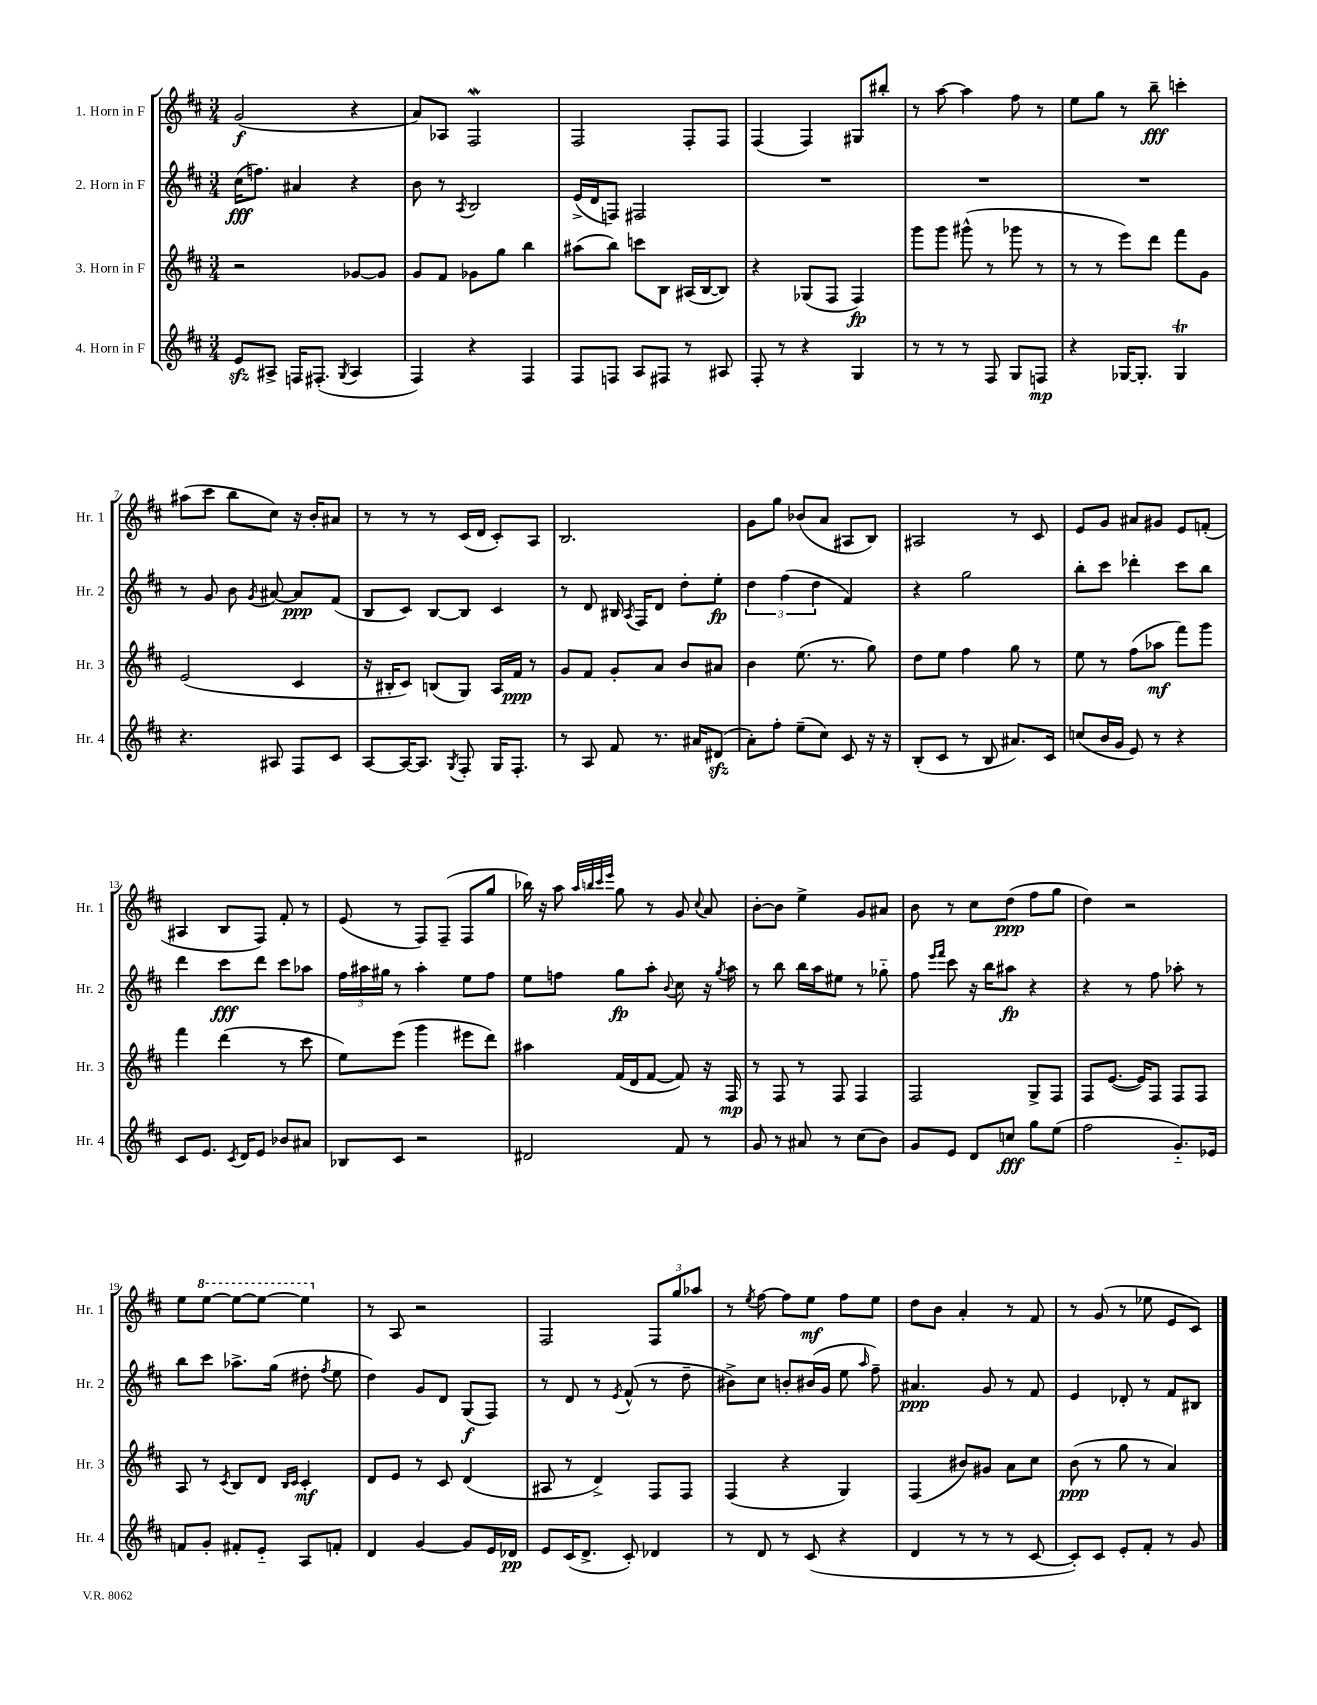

**kern	**kern	**kern	**kern
*staff4	*staff3	*staff2	*staff1
*clefG2	*clefG2	*clefG2	*clefG2
*k[f#c#]	*k[f#c#]	*k[f#c#]	*k[f#c#]
*M3/4	*M3/4	*M3/4	*M3/4
8e	2r	(16cc#	(2g
.	.	8.ff)	.
8A#^	.	.	.
16F	.	4a#	.
(8.F#'	.	.	.
8qG	.	.	.
4A#	[8g-	4r	4r
.	8g-]	.	.
=	=	=	=
4F#)	8g	8b	8a)
.	8f#	8r	8A-
.	.	8qA	.
4r	8g-	2B	2F#
.	8gg	.	.
4F#	4bb	.	.
=	=	=	=
8F#	(8aa#	(16e^	2F#
.	.	16d	.
8F	8bb)	8F)	.
8A	8ccc	2F#	.
8F#	8B	.	.
8r	(16A#	.	8F#'
.	[16B	.	.
8A#	8B])	.	8F#
=	=	=	=
8F#'	4r	2.r	(4F#
8r	.	.	.
4r	(8G-	.	4F#)
.	8F#	.	.
4G	4F#)	.	8G#
.	.	.	8bb#'
=	=	=	=
8r	8ggg	2.r	8r
8r	8ggg	.	[8aa
8r	(8ggg#^^	.	4aa]
8F#	8r	.	.
8G	8ggg-	.	8ff#
8F	8r	.	8r
=	=	=	=
4r	8r	2.r	8ee
.	8r	.	8gg
[16G-	8eee)	.	8r
8.G-']	.	.	.
.	8ddd	.	8bb~
4G-	8fff#	.	4ccc'
.	8g	.	.
=	=	=	=
4.r	(2e	8r	(8aa#
.	.	8g	8ccc#
.	.	8b	8bb
.	.	8qg	.
8A#	.	[8a#	8cc#)
8F#	4c#	8a#]	16r
.	.	.	16b'
8c#	.	(8f#	8a#
=	=	=	=
[8A	16r	8B	8r
.	16B#'	.	.
16A_	8c#)	8c#)	8r
8.A]	.	.	.
.	(8B	[8B	8r
8qG	.	.	.
8F#'	8G)	8B]	(16c#
.	.	.	16d
16G	16A	4c#	8c#')
8.F#'	16f#	.	.
.	8r	.	8A
=	=	=	=
8r	8g	8r	2.B
8A	8f#	8d	.
8f#	8g'	16B#	.
.	.	8qA	.
.	.	16F#	.
8.r	8a	8d	.
.	8b	8dd'	.
16a#	.	.	.
(8d#	8a#	8ee'	.
=	=	=	=
8a')	4b	6dd	8g
8ff#'	.	.	8gg
.	.	(6ff#	.
(8ee~	(8.ee	.	(8b-
.	.	6dd	.
8cc#)	.	.	8a
.	8.r	.	.
8c#	.	4f#)	8A#
16r	8gg)	.	8B)
16r	.	.	.
=	=	=	=
(8B'	8dd	4r	2A#
8c#	8ee	.	.
8r	4ff#	2gg	.
8B	.	.	.
8.a#)	8gg	.	8r
.	8r	.	8c#
16c#	.	.	.
=	=	=	=
(8cc	8ee	8bb'	8e
16b	8r	8ccc#	8g
16g	.	.	.
8e)	(8ff#	4ddd-'	8a#
8r	8aa-	.	8g#
4r	8fff#)	8ccc#	8e
.	8ggg	8bb	(8f'
=	=	=	=
8c#	4fff#	4ddd	4A#
8.e	.	.	.
.	(4ddd	8ccc#	8B
8qc#	.	.	.
16d	.	.	.
8e	.	8ddd	8F#)
8b-	8r	8ccc#	8f#'
8a#	8ccc#	8aa-	8r
=	=	=	=
8B-	8ee)	24ff#	(8e
.	.	24aa#	.
.	.	24gg#	.
8c#	(8eee	8r	8r
2r	4ggg	4aa#'	8F#)
.	.	.	(8F#~
.	8eee#	8ee	8F#
.	8ddd)	8ff#	8gg
=	=	=	=
2d#	4aa#	8ee	16bb-)
.	.	.	16r
.	.	8ff	8aa
.	.	.	32qqaa
.	.	.	32qqbb
.	.	.	32qqccc#
.	.	.	32qqeee
.	(16f#	8gg	8gg
.	16d	.	.
.	[8f#	8aa'	8r
.	.	8qqb	.
8f#	8f#])	8cc#	8g
.	.	.	8qqcc#
8r	16r	16r	8a
.	.	8qgg	.
.	16F#	16aa	.
=	=	=	=
8g	8r	8r	[8b'
8r	8F#	8bb	8b]
8a#	8r	16bb	4ee^
.	.	16aa	.
8r	8F#	8ee#	.
(8cc#	4F#	8r	8g
8b)	.	8gg-'~	8a#
=	=	=	=
8g	2F#	8ff#	8b
.	.	16qqeee	.
.	.	16qqfff#	.
8e	.	8ccc#	8r
8d	.	16r	8cc#
.	.	16bb	.
8cc	.	8aa#	(8dd
8gg	8G^	4r	8ff#
(8ee	8F#	.	8gg
=	=	=	=
2ff#	8F#	4r	4dd)
.	([8.e	.	.
.	.	8r	2r
.	16e])	.	.
.	8F#	8ff#	.
8.g'~)	8F#	8aa-'	.
.	8F#	8r	.
16e-	.	.	.
=	=	=	=
8f	8A	8bb	8ee
8g'	8r	8ccc#	[8eee
.	8qc#	.	.
8f#'	8B	8.aa-^	8eee_
8e'~	8d	.	8eee_
.	.	(16gg	.
.	16qqB	.	.
.	16qqc#	.	.
8A	4c#'	8dd#'	4eee]
.	.	8qff#	.
8f'	.	8ee	.
=	=	=	=
4d	8d	4dd)	8r
.	8e	.	8A
[4g	8r	8g	2r
.	8c#	8d	.
8g]	(4d	(8G	.
16e	.	8F#)	.
16d-	.	.	.
=	=	=	=
8e	8A#	8r	2F#
(16c#	8r	8d	.
8.d^	.	.	.
.	4d^)	8r	.
.	.	8qe	.
8c#')	.	(8f#^^	.
4d-	8F#	8r	12F#
.	.	.	12gg
.	8F#	8dd~	.
.	.	.	12aa-
=	=	=	=
8r	(4F#	8b#^)	8r
.	.	.	8qee
8d	.	8cc#	[8ff#
8r	4r	8b'	8ff#]
(8c#	.	(16b#	8ee
.	.	16g	.
4r	4G)	8ee	8ff#
.	.	16qqaa	.
.	.	8ff#~)	8ee
=	=	=	=
4d	(4F#	4.a#	8dd
.	.	.	8b
8r	8b#)	.	4a'
8r	8g#	8g	.
8r	8a	8r	8r
[8c#	8cc#	8f#	8f#
=	=	=	=
8c#'])	(8b	4e	8r
8c#	8r	.	(8g
8e'	8gg	8d-'	8r
8f#'	8r	8r	8ee-
8r	4a)	8f#	8e
8g	.	8B#	8c#)
==	==	==	==
*-	*-	*-	*-
